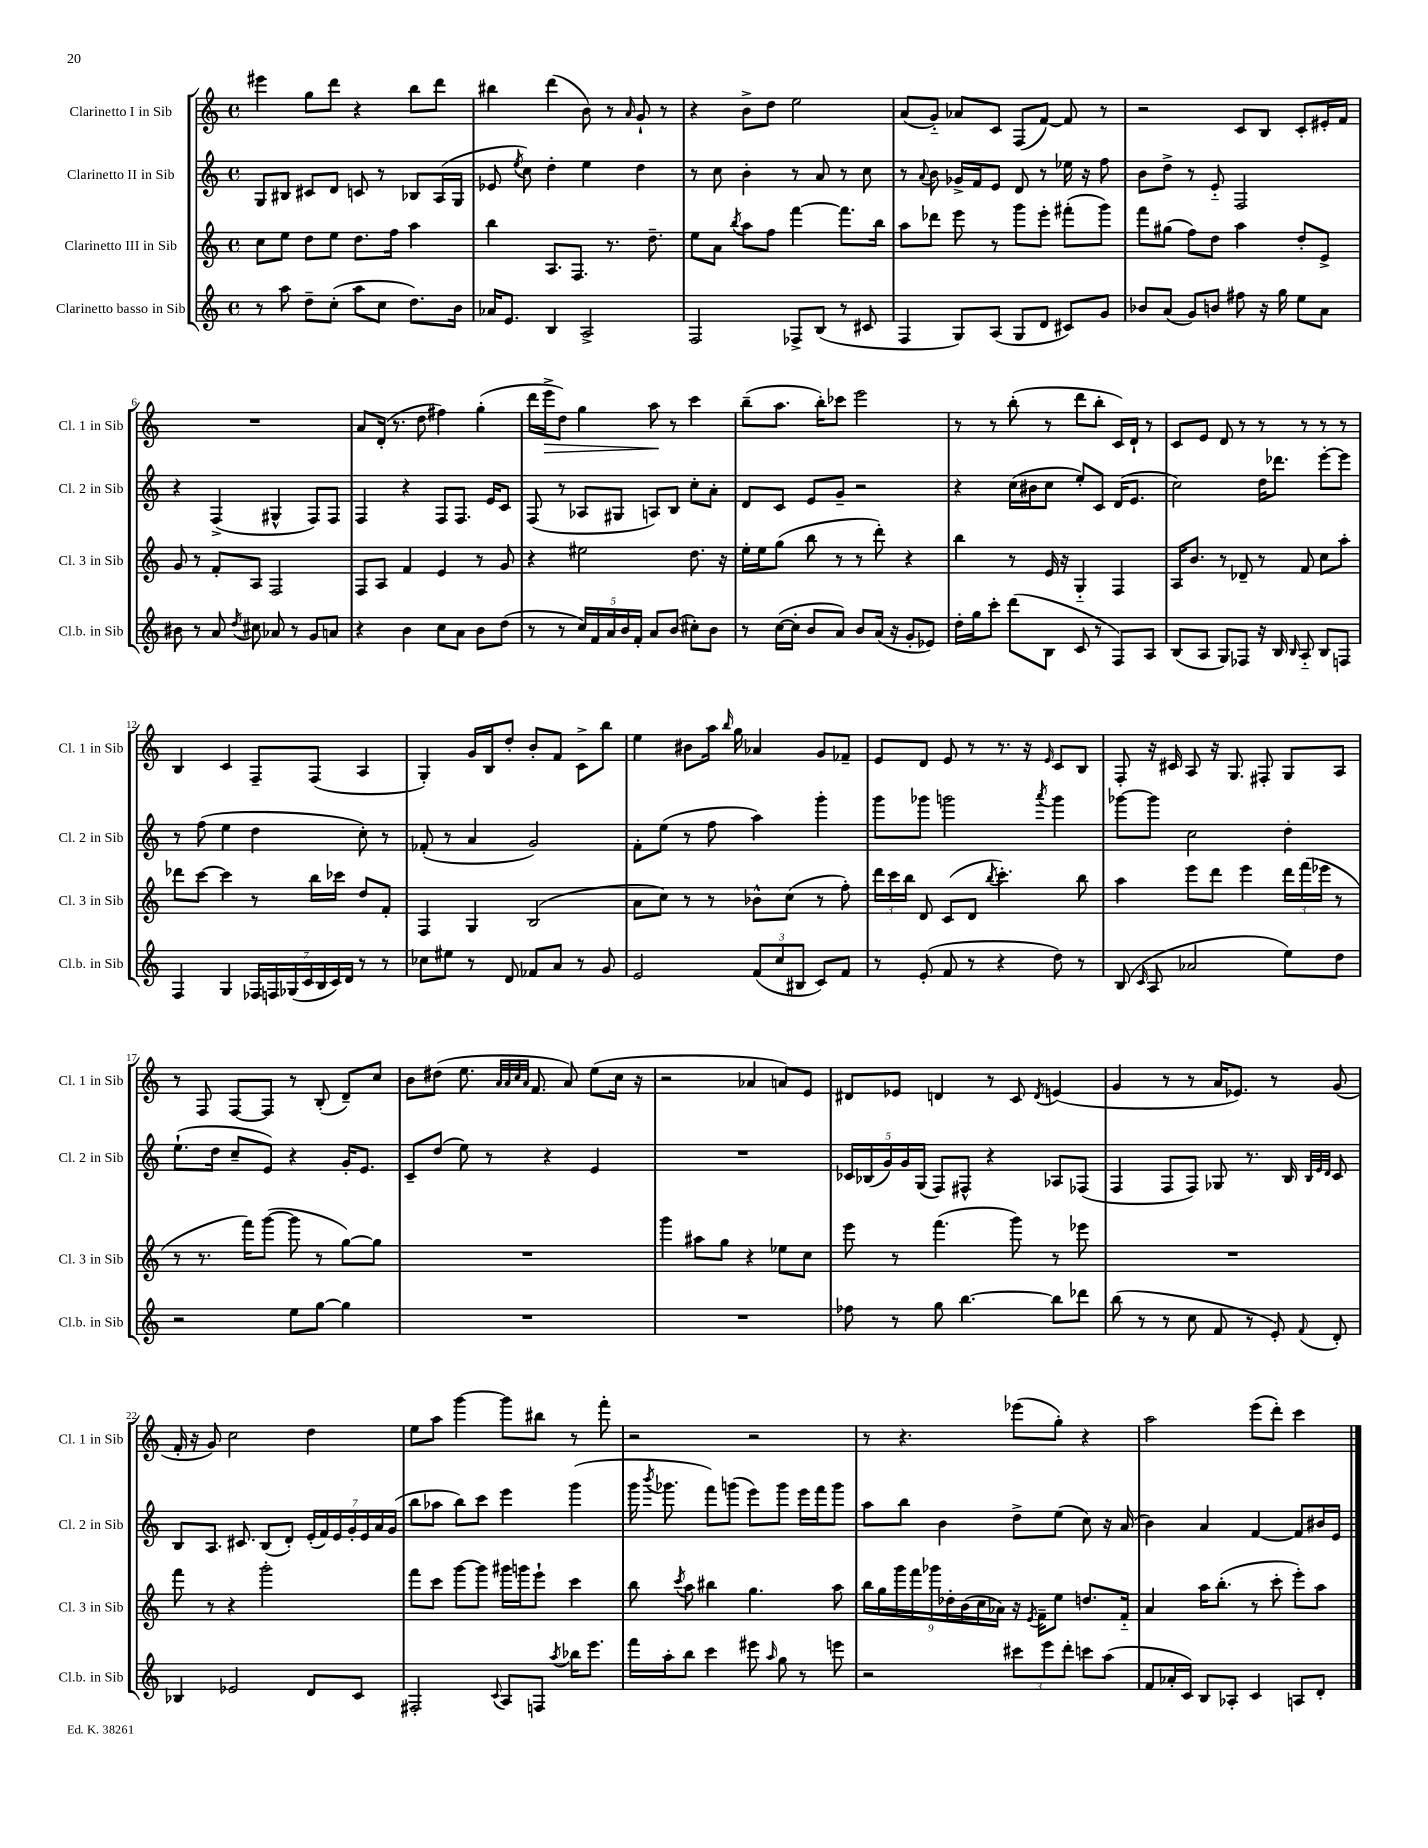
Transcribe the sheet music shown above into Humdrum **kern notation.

**kern	**kern	**kern	**kern
*staff4	*staff3	*staff2	*staff1
*clefG2	*clefG2	*clefG2	*clefG2
*k[]	*k[]	*k[]	*k[]
*M4/4	*M4/4	*M4/4	*M4/4
*met(c)	*met(c)	*met(c)	*met(c)
8r	8cc	8G	4eee#
8aa	8ee	8B#	.
8dd~	8dd	8c#	8gg
(8cc'	8ee	8d	8ddd
8aa	8.dd	8c	4r
8cc	.	8r	.
.	16ff	.	.
8.dd)	4aa	8B-	8bb
.	.	(16A	8ddd
16b	.	16G	.
=	=	=	=
16a-	4bb	8e-	4bb#
8.e	.	.	.
.	.	8qee	.
.	.	8cc)	.
4B	8.A	4dd'	(4ddd
.	8.F	.	.
2A^	.	4ee	8b)
.	8.r	.	8r
.	.	.	16qqa
.	.	4dd	8g`
.	8.dd~	.	.
.	.	.	8r
=	=	=	=
2F	8ee	8r	4r
.	8a	8cc	.
.	8qbb	.	.
.	8aa	4b'	8b^
.	8ff	.	8dd
8F-^	[4fff	8r	2ee
(8B	.	8a	.
8r	8.fff]	8r	.
8c#	.	8cc	.
.	16bb	.	.
=	=	=	=
4F	8aa	8r	(8a
.	.	8qqa	.
.	8ddd-	8b	8g'~)
8G)	8eee	16g-^	8a-
.	.	16f	.
(8A	8r	8e	8c
8G	8ggg	8d	(8F
8d	8eee'	8r	[8f)
8c#)	(8fff#'	16ee-	8f]
.	.	16r	.
8g	8ggg)	8ff	8r
=	=	=	=
8b-	8fff	8b	2r
(8a	(8gg#	8dd^	.
8g)	8ff)	8r	.
8b	8dd	8e'~	.
8ff#	4aa	2F	8c
16r	.	.	8B
16gg	.	.	.
8ee	8dd'	.	8c'
8a	8e^	.	16e#'
.	.	.	16f
=	=	=	=
8b#	8g	4r	1r
8r	8r	.	.
8a	8f'	(4F^	.
8qdd	.	.	.
8cc#	8A	.	.
8a-	2F	4G#^^	.
8r	.	.	.
8g	.	8F)	.
8a	.	8F	.
=	=	=	=
4r	8F	4F	8a
.	8A	.	(16d'
.	.	.	8.r
4b	4f	4r	.
.	.	.	8dd
8cc	4e	8F	4ff#)
8a	.	8.F	.
8b	8r	.	(4gg'
.	.	16e	.
(8dd	8g	8c	.
=	=	=	=
8r	4r	(8F	16ddd
.	.	.	16eee^
8r	.	8r	8dd)
20cc)	2ee#	8A-	4gg
20f	.	.	.
20a	.	.	.
.	.	8G#	.
20b	.	.	.
20f'	.	.	.
8a	.	8A)	8aa
(8b	.	8B	8r
8cc#')	8.dd	8cc'	4ccc
8b	.	8a'	.
.	16r	.	.
=	=	=	=
8r	16ee'	8d	(8bb~
.	16ee	.	.
([16cc	(8gg	8c	8.aa
16cc']	.	.	.
8b	8bb	8e	.
.	.	.	16bb')
8a)	8r	8g~	8ccc-
8b	8r	2r	2eee
(16a	8ddd')	.	.
16r	.	.	.
8g'	4r	.	.
8e-)	.	.	.
=	=	=	=
16dd'	4bb	4r	8r
16gg	.	.	.
8ccc'	.	.	8r
(8ddd	8r	(16cc	(8bb'
.	.	16b#	.
8B	16e	8cc	8r
.	16r	.	.
8c	4G'~	8ee')	8ddd
8r	.	8c	8bb'
8F)	4F	(16d	16c)
.	.	8.e	16d`
8A	.	.	8r
=	=	=	=
(8B	16A	2cc)	8c
.	8.b	.	.
8A	.	.	8e
8G)	8r	.	8d
8F-	8d-~	.	8r
16r	8r	16dd	8r
16B	.	8.ddd-	.
16qqB	.	.	.
8A'~	8f	.	8r
8B	8cc	[8eee'	8r
8F	8aa'	8eee]	8r
=	=	=	=
4F	8ddd-	8r	4B
.	[8ccc	(8ff	.
4G	4ccc]	4ee	4c
28F-	8r	4dd	8F~
28F	.	.	.
(28G-	.	.	.
28c	.	.	.
.	16bb	.	(8F
28B	.	.	.
28c)	.	.	.
.	16ccc-	.	.
28d	.	.	.
8r	8dd	8cc')	4A
8r	8f'	8r	.
=	=	=	=
8cc-	4F	(8f-'	4G')
8ee#	.	8r	.
8r	4G	4a	16g
.	.	.	16B
8d	.	.	8dd'
8f-	(2B	2g)	8b'
8a	.	.	8f
8r	.	.	8c^
8g	.	.	8bb
=	=	=	=
2e	8a	8f'	4ee
.	8cc)	(8ee	.
.	8r	8r	8b#
.	8r	8ff	16aa
.	.	.	16qqbb
.	.	.	16gg
(12f	8b-^^	4aa)	4a-
12cc	.	.	.
.	(8cc	.	.
12B#	.	.	.
8c)	8r	4ggg'	8g
8f	8ff')	.	8f-~
=	=	=	=
8r	24ddd	8ggg	8e
.	24ccc	.	.
.	24bb	.	.
(8e'	8d	8ggg-	8d
8f	(8c	2ggg	8e
8r	8d	.	8r
.	8qbb	.	.
4r	4.ccc')	.	8.r
.	.	.	16r
.	.	8qaaa	16qqe
8dd)	.	4ggg	8c
8r	8bb	.	8B
=	=	=	=
(8B	4aa	[8ggg-	8F'
16qqc	.	.	.
8A	.	8ggg-]	16r
.	.	.	16c#
2a-	8eee	2cc	8A
.	8ddd	.	16r
.	.	.	8.G
.	4eee	.	.
.	.	.	8F#'
8ee)	24ddd	4dd'	8G
.	(24fff	.	.
.	24eee-	.	.
8dd	8r	.	8A
=	=	=	=
2r	8r	(8.ee`	8r
.	8.r	.	8F
.	.	16dd	.
.	.	8cc~	[8F
.	16fff)	.	.
.	([8ggg	8e)	8F]
8ee	8ggg]	4r	8r
[8gg	8r	.	(8B'
4gg]	[8gg)	16g'	8d~)
.	.	8.e	.
.	8gg]	.	8cc
=	=	=	=
1r	1r	8c~	8b
.	.	(8dd	(8dd#
.	.	8ee)	8.ee
.	.	8r	.
.	.	.	32qqa
.	.	.	32qqa
.	.	.	32qqcc
.	.	.	32qqa
.	.	.	8.f
.	.	4r	.
.	.	.	8a)
.	.	4e	(8ee
.	.	.	16cc
.	.	.	16r
=	=	=	=
1r	4ggg	1r	2r
.	8aa#	.	.
.	8gg	.	.
.	4r	.	4a-
.	8ee-	.	8a)
.	8cc	.	8e
=	=	=	=
8ff-	8eee	20c-	8d#
.	.	(20B-	.
.	.	20g)	.
8r	8r	.	8e-
.	.	20g	.
.	.	(20G	.
8gg	(4.fff	8F)	4d
[4.bb	.	8F#^^	.
.	.	4r	8r
.	8ggg)	.	8c
.	.	.	8qd
8bb]	8r	8A-	(4e
8ddd-	8eee-	(8F-	.
=	=	=	=
(8bb	1r	4F	4g
8r	.	.	.
8r	.	8F	8r
8cc	.	8F)	8r
8f	.	8G-	16a
.	.	.	8.e-)
8r	.	8.r	.
8e')	.	.	8r
.	.	16B	.
.	.	32qqB	.
.	.	32qqe	.
8qqf	.	32qqd	.
8d'	.	8c	(8g
=	=	=	=
4B-	8fff	8B	16f'
.	.	.	16r
.	8r	8.A	8g)
2e-	4r	.	2cc
.	.	8.c#	.
.	2ggg'	(8B	.
.	.	8d')	.
8d	.	(28e'	4dd
.	.	28f)	.
.	.	28e	.
.	.	28g'	.
8c	.	.	.
.	.	28e	.
.	.	28a	.
.	.	(28g	.
=	=	=	=
2F#'	8fff	8bb	8ee
.	8ccc	8aa-	8aa
.	[8ggg	8bb)	[4ggg
.	8ggg]	8ccc	.
8qqc	.	.	.
8A	16ggg#	4eee	8ggg]
.	16ggg	.	.
8F	8eee`	.	8bb#
8qaa	.	.	.
16bb-	4ccc	(4ggg	8r
8.eee	.	.	.
.	.	.	8fff'
=	=	=	=
16fff	8bb	16ggg	2r
.	.	8qbbb	.
16aa'	.	8.ggg-	.
.	8qccc	.	.
8bb	8aa	.	.
4ccc	4bb#	8fff)	.
.	.	(8ggg	.
8eee#	4.gg	8eee)	2r
16qqaa	.	.	.
8gg	.	8ggg	.
8r	.	16eee	.
.	.	16fff	.
8eee	8aa	8ggg	.
=	=	=	=
2r	18bb	8aa	8r
.	18gg	.	.
.	18ggg	.	.
.	.	8bb	4.r
.	18fff	.	.
.	18ggg-	.	.
.	.	4b	.
.	18dd-'	.	.
.	(18b	.	.
.	18cc	.	.
.	18a-)	.	.
12ccc#	16r	8dd^	(8eee-
.	8qe	.	.
.	16f~	.	.
12eee	.	.	.
.	8ee	(8ee	8gg')
12ddd'	.	.	.
8ccc	8.dd	8cc)	4r
(8aa	.	16r	.
.	16f'~	(16a	.
=	=	=	=
8f	4a	4b)	2aa
16a-'	.	.	.
16c)	.	.	.
8B	16aa	4a	.
.	(8.bb'	.	.
8A-'	.	.	.
4c	8r	[4f	(8eee
.	8ccc'	.	8ddd')
8A	8eee')	8f]	4ccc
8d'	8aa	16b#	.
.	.	16e	.
==	==	==	==
*-	*-	*-	*-
